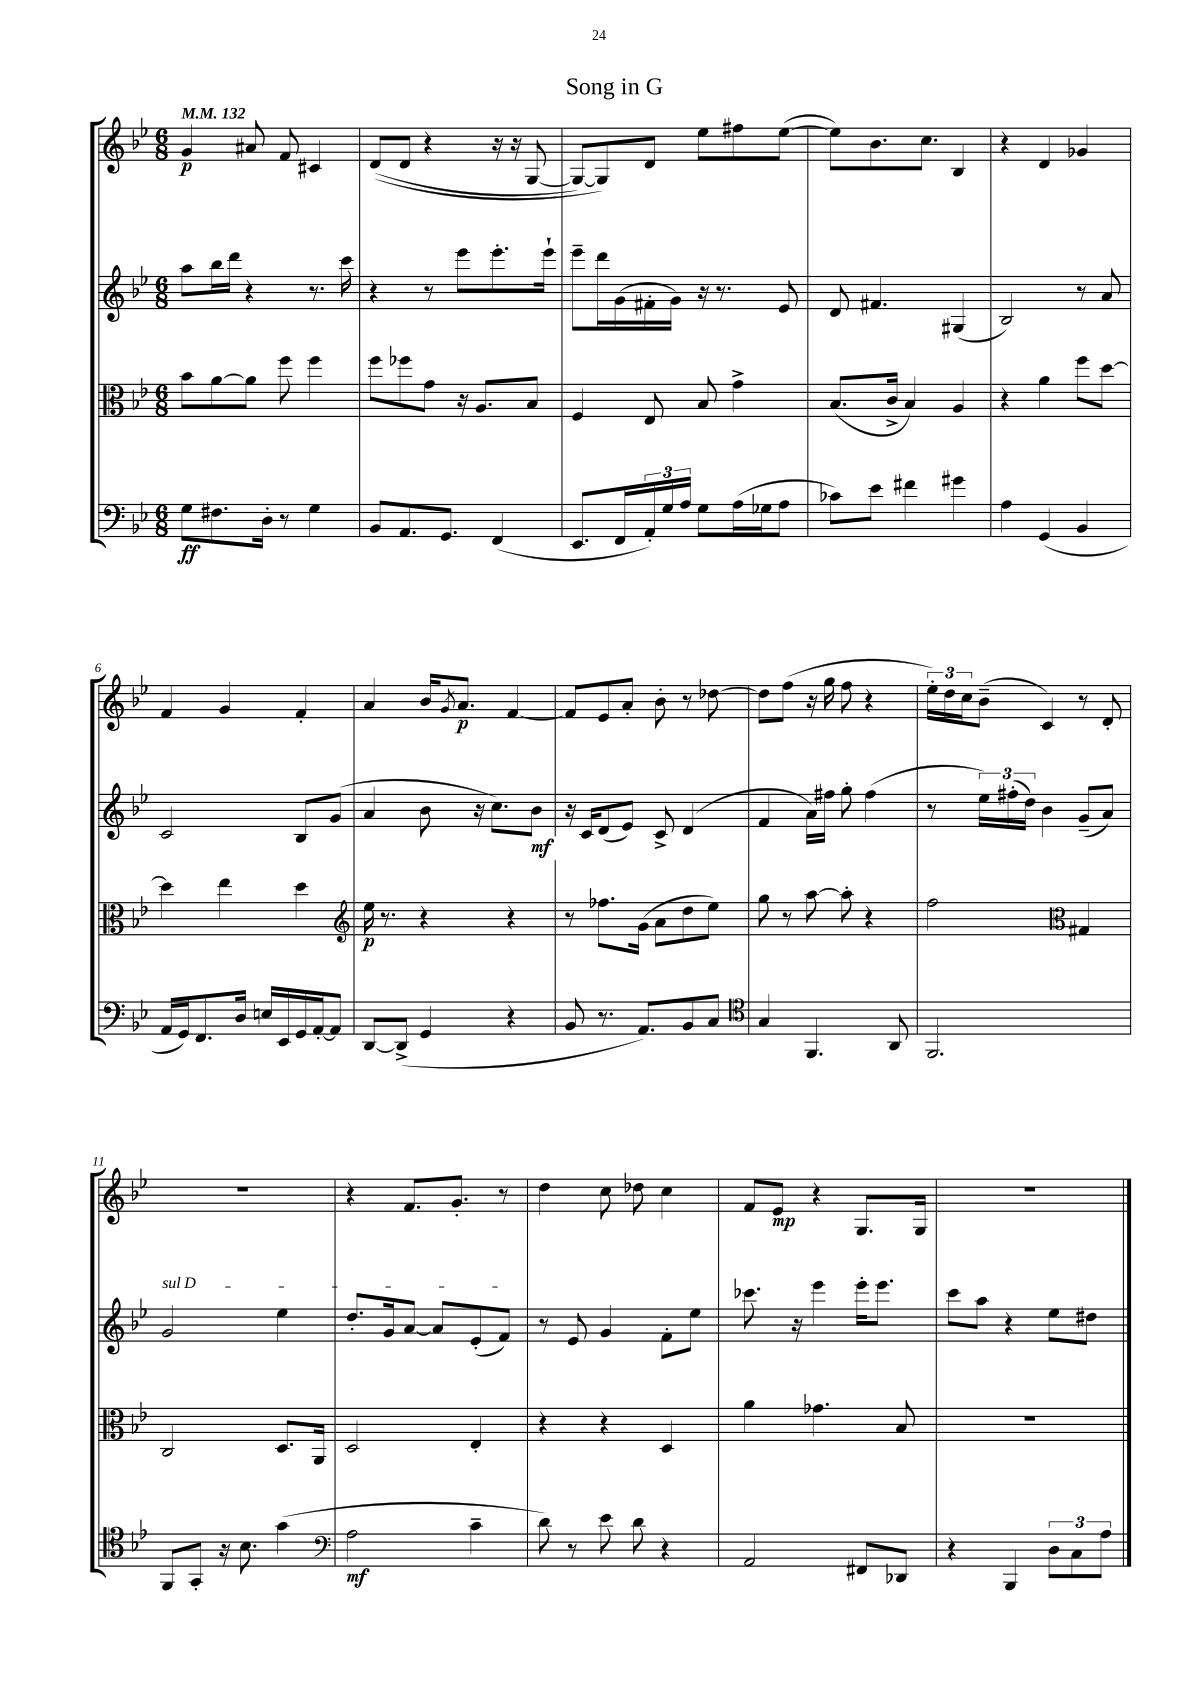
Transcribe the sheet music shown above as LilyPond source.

\header { title = "Song in G" }
<<
\new StaffGroup <<
\new Staff = "s0" {
    \clef treble \key bes \major \numericTimeSignature \time 6/8 \tempo 4 = 132
    g'4\p ais'8 f'8 cis'4 |
    d'8(\( d'8 r4 r16 r16 g8~ |
    g8~) g8\) d'8 ees''8 fis''8 ees''8~( |
    ees''8) bes'8. c''8. bes4 |
    r4 d'4 ges'4 |
    f'4 g'4 f'4-. |
    a'4 bes'16 \acciaccatura { g'8 } a'8.\p f'4~ |
    f'8 ees'8 a'8-. bes'8-. r8 des''8~ |
    des''8 f''8( r16 g''16 f''8 r4 |
    \tuplet 3/2 { ees''16-.) d''16 c''16 } bes'8--( c'4) r8 d'8-. |
    R2. |
    r4 f'8. g'8.-. r8 |
    d''4 c''8 des''8 c''4 |
    f'8 ees'8\mp r4 g8. g16 |
    R2. \bar "|." |
}
\new Staff = "s1" {
    \clef treble \key bes \major \numericTimeSignature \time 6/8
    a''8 bes''16 d'''16 r4 r8. c'''16 |
    r4 r8 ees'''8 ees'''8.-. ees'''16-! |
    ees'''8-- d'''16 g'16( fis'16-. g'16) r16 r8. ees'8 |
    d'8 fis'4. gis4( |
    bes2) r8 a'8 |
    c'2 bes8 g'8( |
    a'4 bes'8 r16 c''8.) bes'8\mf |
    r16 c'16 d'8( ees'8) c'8-> d'4( |
    f'4 a'16) fis''16 g''8-. fis''4( |
    r8 \tuplet 3/2 { ees''16) fis''16-.( d''16) } bes'4 g'8--( a'8) |
    \once \override TextSpanner.bound-details.left.text = \markup { \italic "sul D" } g'2\startTextSpan ees''4 |
    d''8.-. g'16 a'8~ a'8 ees'8-.( f'8\stopTextSpan) |
    r8 ees'8 g'4 f'8-. ees''8 |
    ces'''8. r16 ees'''4 ees'''16-. ees'''8. |
    c'''8 a''8 r4 ees''8 dis''8 \bar "|." |
}
\new Staff = "s2" {
    \clef alto \key bes \major \numericTimeSignature \time 6/8
    bes'8 a'8~ a'8 f''8 f''4 |
    f''8 fes''8 g'8 r16 a8. bes8 |
    f4 ees8 bes8 g'4-> |
    bes8.( c'16-> bes4) a4 |
    r4 a'4 f''8 d''8~ |
    d''4 ees''4 d''4 |
    \clef treble ees''16\p r8. r4 r4 |
    r8 fes''8. g'16( a'8 d''8 ees''8) |
    g''8 r8 a''8~ a''8-. r4 |
    f''2 \clef alto gis4 |
    c2 d8. a,16 |
    d2 ees4-. |
    r4 r4 d4 |
    a'4 ges'4. bes8 |
    R2. \bar "|." |
}
\new Staff = "s3" {
    \clef bass \key bes \major \numericTimeSignature \time 6/8
    g8\ff fis8. d16-. r8 g4 |
    bes,8 a,8. g,8. f,4( |
    ees,8. f,16 \tuplet 3/2 { a,16-.) g16 a16 } g8 a16( ges16 a8 |
    ces'8) ees'8 fis'4 gis'4 |
    a4 g,4( bes,4 |
    a,16 g,16) f,8. d16 e16 ees,16 g,16 a,16~-. a,8 |
    d,8~ d,8->( g,4 r4 |
    bes,8 r8. a,8.) bes,8 c8 |
    \clef tenor g4 f,4. a,8 |
    f,2. |
    f,8 g,8-. r16 bes8. g'4( |
    \clef bass a2\mf c'4-- |
    d'8) r8 ees'8 d'8 r4 |
    a,2 fis,8 des,8 |
    r4 bes,,4 \tuplet 3/2 { d8 c8 a8 } \bar "|." |
}
>>
>>
